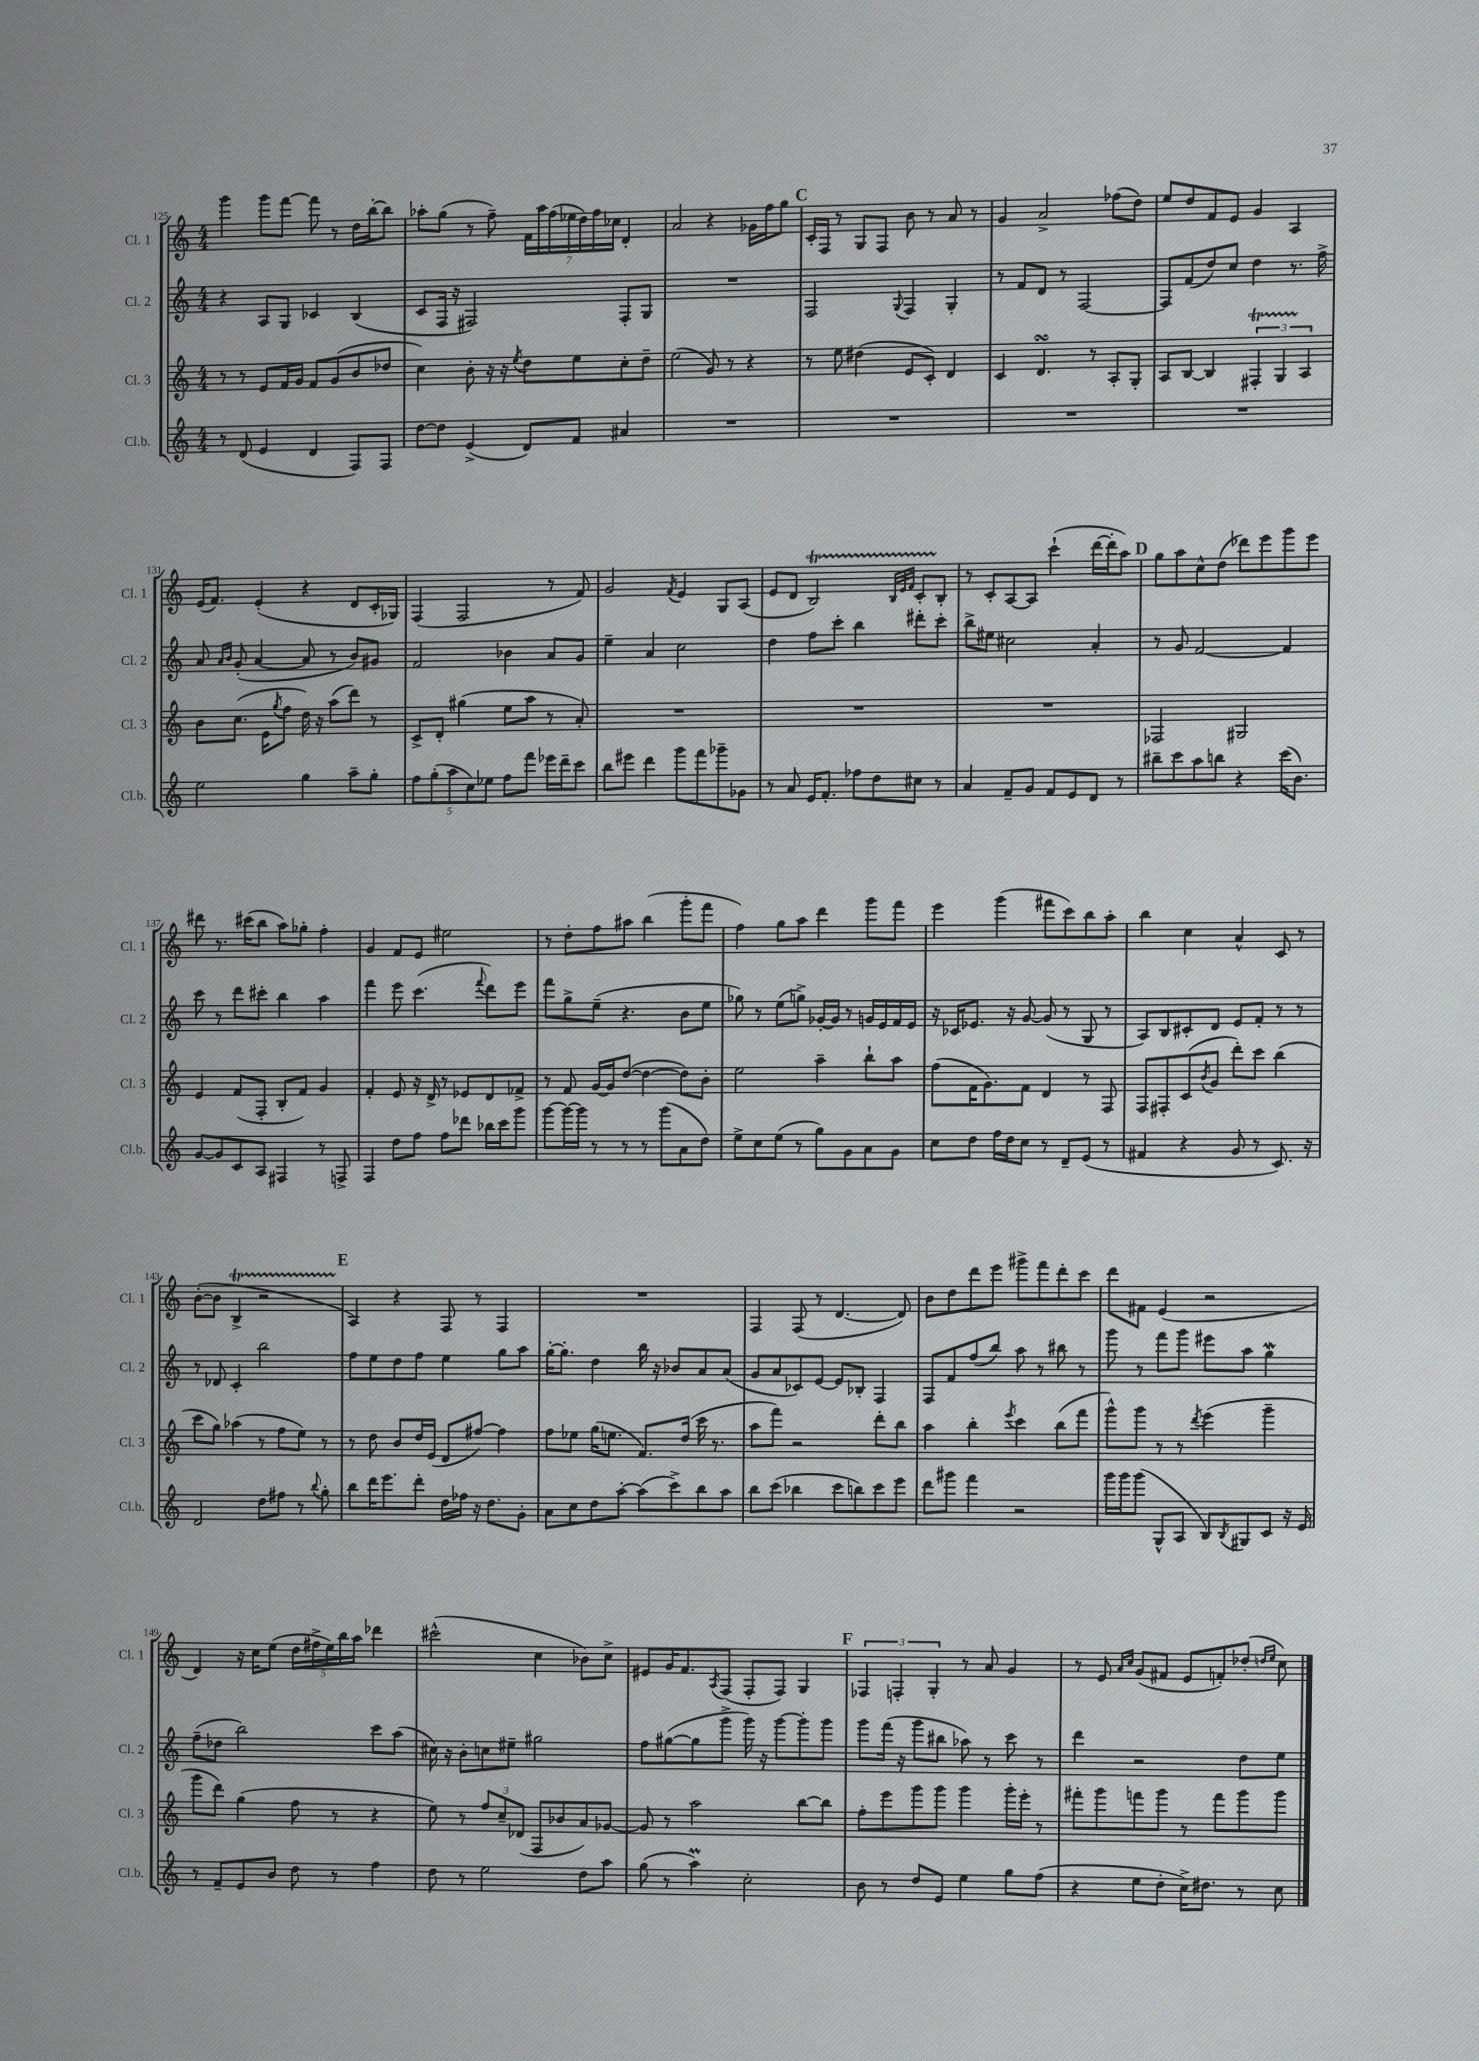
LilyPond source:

<<
\new StaffGroup <<
\new Staff = "s0" \with { instrumentName = "Cl. 1" shortInstrumentName = "Cl. 1" } {
    \clef treble \key c \major \numericTimeSignature \time 4/4
    g'''4 g'''8 f'''8~ f'''8 r8 d''16 b''16~-. b''8 |
    aes''8-. g''8( r8 f''8--) \tuplet 7/4 { f'16 aes''16 f''16( ees''16 d''16) f''16 ces''16 } d'4-. |
    a'2 r4 ges'16 f''16 g''8 |
    \mark \markup { \bold "C" } c'16-. f16 r8 g8 f8 b'8 r8 a'8 r8 |
    g'4 a'2-> fes''8( d''8) |
    e''8 d''8 f'8 e'8 g'4 a4 |
    e'16( f'8.) e'4-.( r4 d'8 c'16-. ges16) |
    f4( f2 r8 f'8) |
    g'2 \acciaccatura { f'8 } e'4 g8 a8( |
    e'8 d'8 b2\startTrillSpan) \grace { b32 e'32 f'32 } c'8-. b8-.\stopTrillSpan |
    r8 c'8-. a8~ a8 c'''4-!( d'''16~ d'''16-. a''8) |
    \mark \markup { \bold "D" } g''8 a''8 c''8-^ d''8( des'''8) e'''8 g'''8 e'''8 |
    dis'''8 r8. cis'''16( b''8 a''8) ges''8-. f''4-. |
    g'4 f'8 e'8 eis''2 |
    r8 d''8-. f''8 ais''8 b''4( g'''8-. f'''8 |
    f''4) g''8 a''8 d'''4 g'''8 f'''8 |
    e'''4 g'''4( fis'''8 c'''8) b''8 a''8-. |
    b''4 c''4 a'4-^ c'8 r8 |
    b'8~-.( b'8 b4->\startTrillSpan r2 |
    \mark \markup { \bold "E" } a4\stopTrillSpan) r4 f8 r8 f4 |
    R1 |
    f4 f8( r8 d'4.~ d'8) |
    b'8 d''8 d'''8 e'''8 gis'''8-> f'''8 d'''8-. c'''8 |
    d'''8 fis'8 e'4( r2 |
    d'4) r16 c''16 e''8( \tuplet 5/4 { d''16 fis''16-> e''16) b''16 a''16 } des'''4 |
    cis'''2-^( c''4 bes'8) c''8-> |
    eis'8 g'16 f'8. \acciaccatura { a8 } f8( f8-. f8) g4 |
    \mark \markup { \bold "F" } \tuplet 3/2 { fes4 f4-. g4-. } r8 a'8 g'4 |
    r8 e'8 \grace { a'16 c''16 } g'8( fis'8 e'8 f'8-.) des''8-.( \grace { d''16 e''16 } c''8) \bar "|." |
}
\new Staff = "s1" \with { instrumentName = "Cl. 2" shortInstrumentName = "Cl. 2" } {
    \clef treble \key c \major \numericTimeSignature \time 4/4
    r4 a8 g8 ces'4 b4( |
    c'8 f16 r16 fis2) fis8-. g8 |
    R1 |
    \mark \markup { \bold "C" } f2 \appoggiatura { g8 } f4 g4-. |
    r8 f'8 d'8 r8 f2~ |
    f8 f'8( d''8) c''8 d''4 r8. f''16-> |
    a'8 \grace { a'16 b'16 } g'8-.( a'4~ a'8 r8 b'8) gis'8 |
    f'2 bes'4 a'8 g'8 |
    e''4-- a'4 c''2 |
    d''4 f''8 c'''8-. b''4 dis'''8-. c'''8-. |
    b''8-> eis''8 cis''2 a'4-. |
    \mark \markup { \bold "D" } r8 g'8 f'2~ f'4 |
    c'''8 r8 d'''8 cis'''8-. b''4 a''4 |
    f'''4 e'''8 c'''4.( \appoggiatura { f'''8 } d'''8) e'''8 |
    f'''8 g''8-> e''8--( r4. b'8 e''8 |
    ges''8) r8 e''8( g''8->) ges'16~-. ges'16 r8 g'16 e'16 f'16 e'16 |
    r16 ces'16 ees'8. r16 g'8~ g'8( r8 g8 r8 |
    a8) b8 cis'8-. d'8 e'8 f'8-. r8 r8 |
    r8 des'8 c'4-. b''2 |
    \mark \markup { \bold "E" } f''8 e''8 d''8 f''8 e''4 g''8 a''8 |
    g''16~-. g''8.-. d''4 b''16 r16 bes'8 a'8 a'8( |
    g'8 a'8 ces'8) e'8~ e'8 bes8-. f4 |
    f8 f'8 f''8( b''8) a''8 r8 bis''8 r8 |
    g'''8 r8 f'''8 g'''8 eis'''8 a''8 g''4\mordent |
    f''8--( des''8 b''2) c'''8 a''8( |
    cis''16) r16 b'8-. c''8 eis''8-- gis''2 |
    f''8 gis''8~( gis''8 g'''8-> g'''16) r16 g'''8~ g'''8-. g'''8 |
    \mark \markup { \bold "F" } g'''8 f'''16( r16 g'''8 bis''8 aes''8) r8 c'''8 r8 |
    d'''4 r2 d''8 e''8 \bar "|." |
}
\new Staff = "s2" \with { instrumentName = "Cl. 3" shortInstrumentName = "Cl. 3" } {
    \clef treble \key c \major \numericTimeSignature \time 4/4
    r8 r8 e'8 f'16 g'16 f'8 g'8( b'8 des''8 |
    c''4) b'8-. r16 r16 \acciaccatura { e''8 } d''8 e''8 c''8-. d''8-- |
    e''2( g'8) r8 r4 |
    \mark \markup { \bold "C" } r8 e''8 dis''4( e'8 c'8-.) d'4 |
    c'4 d'4.\turn r8 a8-. g8-. |
    a8 b8~ b4 \tuplet 3/2 { fis4-.\startTrillSpan g4 a4\stopTrillSpan } |
    b'8 c''8.( e'16 \acciaccatura { g''8 } f''8 d''16) r16 a''8( d'''8) r8 |
    c'8-> d'8-. gis''4( e''8 a''8 r8 a'8-.) |
    R1 |
    R1 |
    R1 |
    \mark \markup { \bold "D" } fes2 gis2 |
    e'4 f'8( f8-. b8-. f'8) g'4 |
    f'4-. e'8 r16 d'16-> r8 ees'8 d'8 fes'8-> |
    r8 f'8 g'16~ g'16 d''8~( d''4~ d''8) b'8-. |
    e''2 a''4-- b''8-! a''8 |
    f''8( f'16 g'8.) f'8 d'4 r8 f8 |
    f8 fis8-. c'8( \acciaccatura { b'8 } g'8 d'''8-.) c'''8 b''4( |
    c'''8 g''8) aes''4( r8 f''8 e''8) r8 |
    \mark \markup { \bold "E" } r8 d''8 b'8 d''16 e'16( d'8 fis''8~) fis''4 |
    f''8 ees''8 g''16( e''8. f'8.) d''16( c'''16 r8. |
    a''8 f'''8) r2 d'''8-. b''8 |
    a''4 b''4-. \acciaccatura { e'''8 } c'''4 b''8( f'''8 |
    g'''8-^) g'''8 r8 r8 \acciaccatura { d'''8 } e'''4( g'''4-- |
    g'''8 d'''8) g''4( f''8 r8 r4 |
    e''8) r8 \tuplet 3/2 { f''8 c''8-- des'8( } f8 bes'8 a'8) ges'8~ |
    ges'8 r8 a''2 b''8~ b''8 |
    \mark \markup { \bold "F" } f''8-. e'''8 g'''8 g'''8 g'''4 g'''16-. e'''16-. r8 |
    fis'''8-. g'''8 f'''8 g'''8 r8 f'''8 g'''8 g'''8 \bar "|." |
}
\new Staff = "s3" \with { instrumentName = "Cl.b." shortInstrumentName = "Cl.b." } {
    \clef treble \key c \major \numericTimeSignature \time 4/4
    r8 d'8( e'4 d'4 f8) f8 |
    d''8~ d''8 e'4->( d'8) f'8 ais'4 |
    R1 |
    \mark \markup { \bold "C" } R1 |
    R1 |
    R1 |
    e''2 g''4 a''8-- g''8-. |
    \tuplet 5/4 { f''8 g''8-.( a''8 c''8) ees''8 } f''8 f'''8 ees'''16 d'''16-- c'''8 |
    b''8 eis'''8 d'''4 g'''8 f'''8 ges'''8-- ges'8 |
    r8 a'8 e'16 f'8.-. fes''8 d''8 cis''8 r8 |
    a'4 f'8-- g'8 f'8 e'8 d'8 r8 |
    \mark \markup { \bold "D" } bis''8-- c'''8 a''8 b''8 r4 c'''16( b'8.) |
    g'8~ g'8 c'8 a8 fis4 r8 f8-> |
    f4 d''8 f''8 f''8 des'''8 bes''16 c'''16 g'''8 |
    g'''8~ g'''16~ g'''16 r8 r8 r8 g'''8( a'8 d''8) |
    e''8-> c''8 e''8( r8 g''8) g'8 a'8 g'8 |
    c''8 d''8 f''16 d''16 c''8 r8 d'8-- e'8( r8 |
    fis'4 r4 g'8 r8 c'8.) r16 |
    d'2 d''8 fis''8 r8 \appoggiatura { b''8 } g''8-. |
    \mark \markup { \bold "E" } b''8 d'''16 e'''8. d'''8-. d''16 fes''16 r16 d''8. g'8-. |
    a'8 c''8 d''8 a''8~-. a''8( c'''8->) b''8 a''8 |
    b''8 c'''8( bes''4 c'''8 b''8) c'''8 e'''8 |
    d'''8 gis'''8 f'''4 r2 |
    g'''16 g'''16 g'''8( g8-^ a8 b8) \acciaccatura { b8 } gis8 c'8 r16 e'16 |
    r8 f'8-- e'8 b'8 d''8 r8 f''4 |
    d''8 r8 e''2 d''8 a''8 |
    g''8( r8 a''4\prall) c''2-. |
    \mark \markup { \bold "F" } b'8 r8 d''8 e'8 e''4 g''8 f''8( |
    r4 e''8 d''8-. c''16->) dis''8. r8 c''8 \bar "|." |
}
>>
>>
\layout { \context { \Score currentBarNumber = #125 } }
